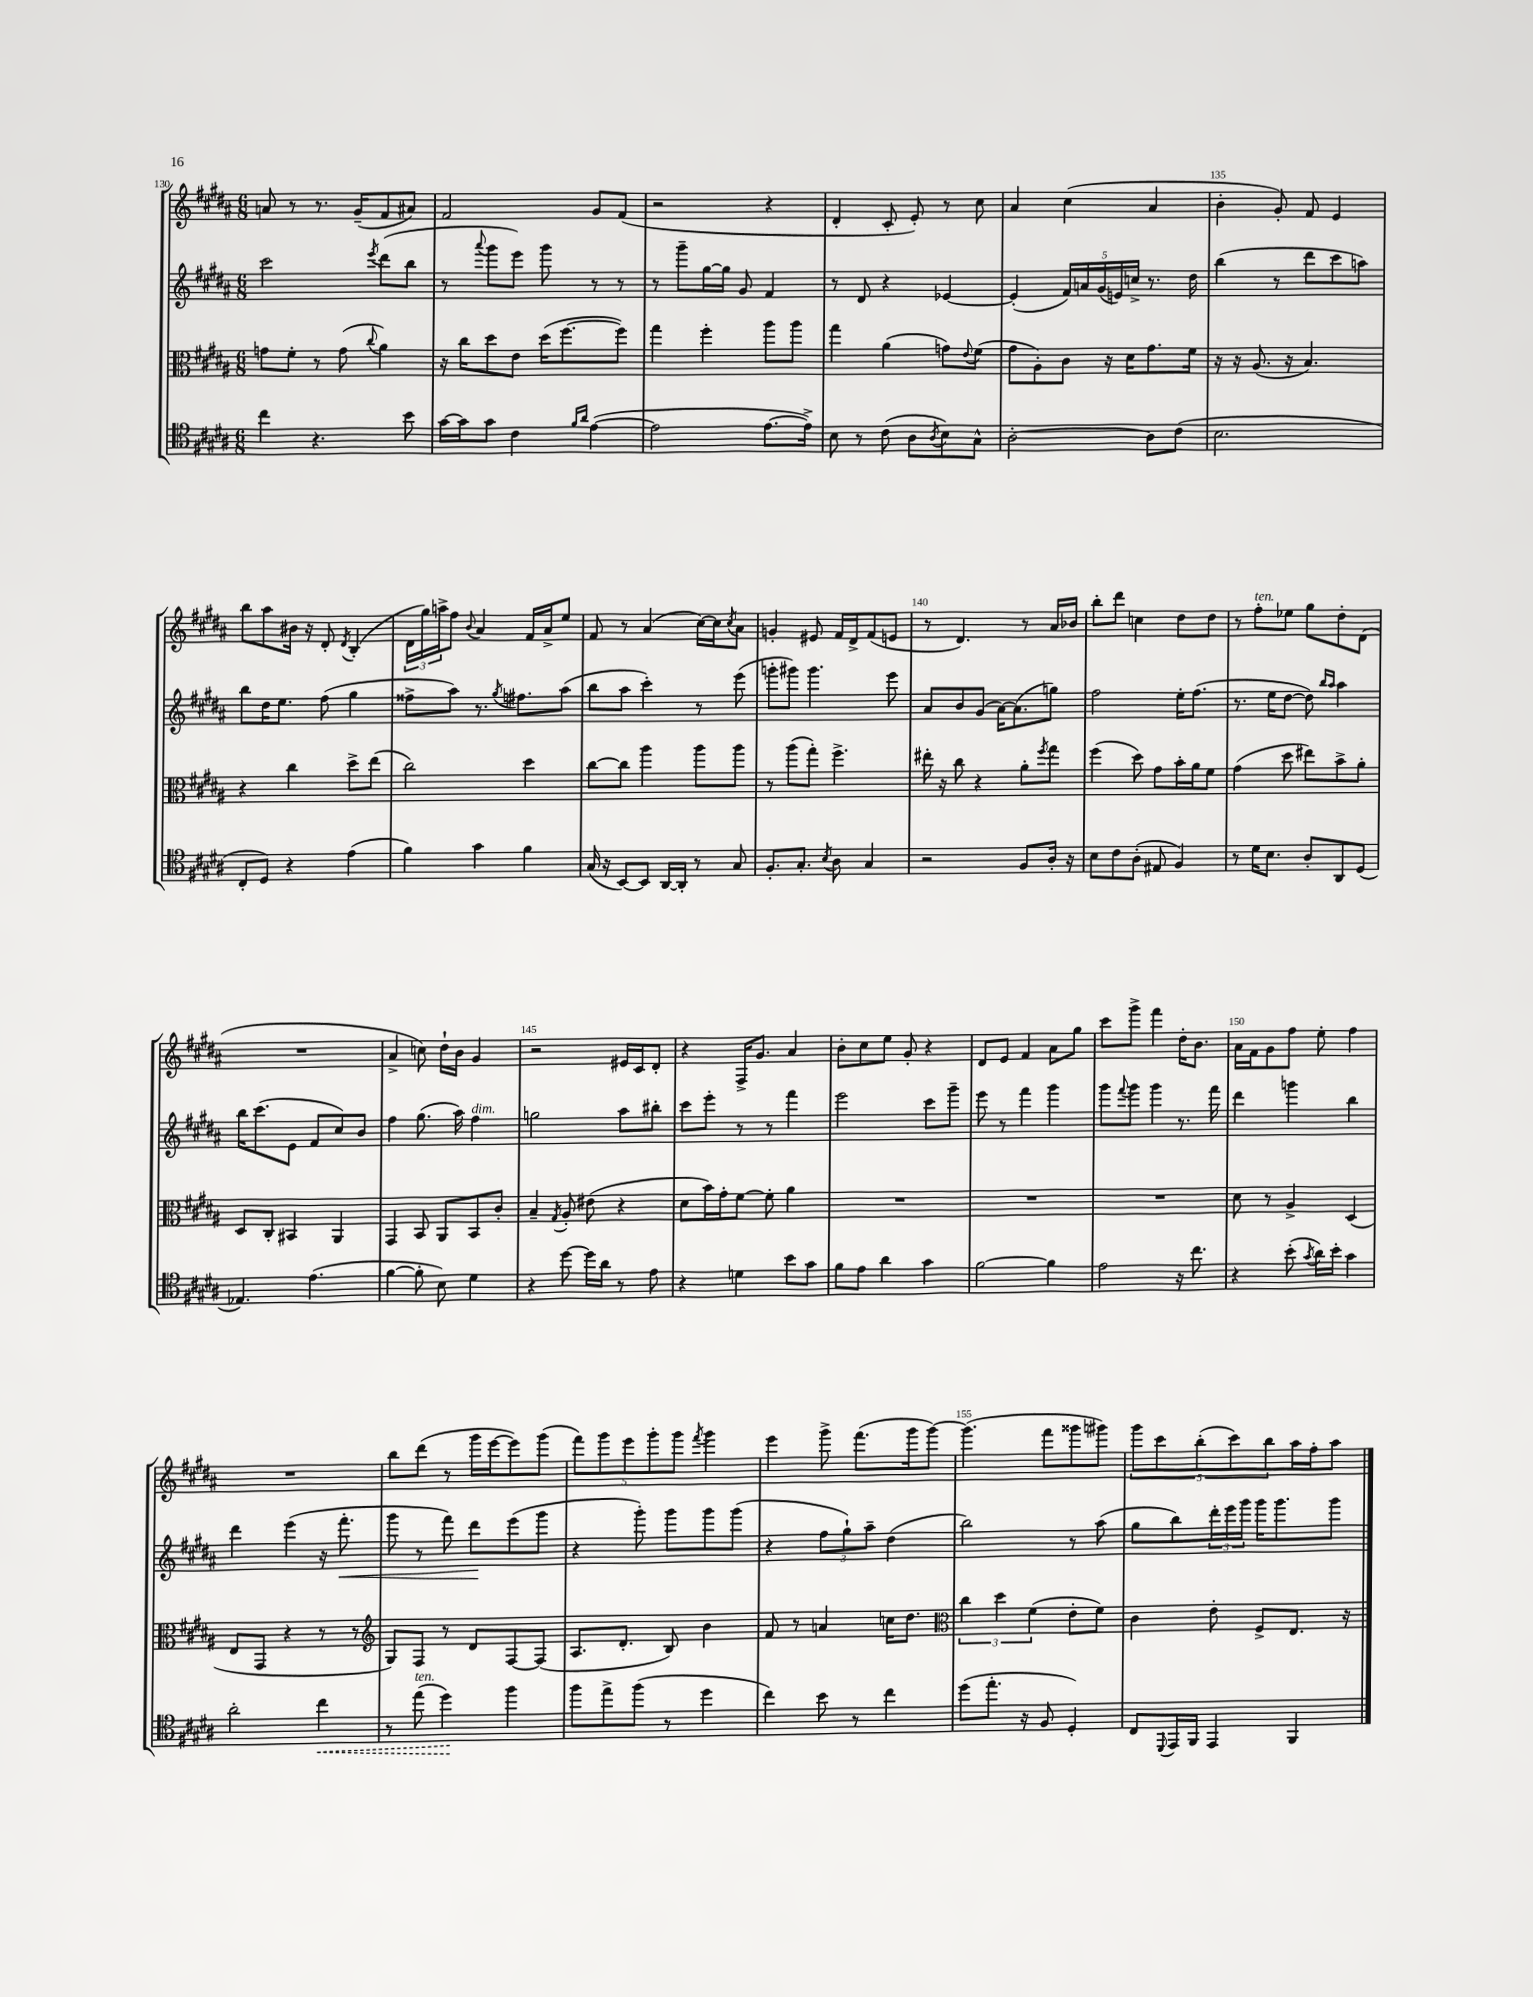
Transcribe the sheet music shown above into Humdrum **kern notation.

**kern	**kern	**kern	**kern
*staff4	*staff3	*staff2	*staff1
*clefC4	*clefC3	*clefG2	*clefG2
*k[f#c#g#d#a#]	*k[f#c#g#d#a#]	*k[f#c#g#d#a#]	*k[f#c#g#d#a#]
*M6/8	*M6/8	*M6/8	*M6/8
4cc#	8g	2ccc#	8a
.	8f#'	.	8r
4.r	8r	.	8.r
.	(8g	.	.
.	.	.	(16g#~
.	8qqcc#	8qeee	.
.	4a#)	(8ddd#	8f#
8b	.	8bb	8a#)
=	=	=	=
[16g#	16r	8r	2f#
16g#]	16cc#	.	.
.	.	8qqaaa#	.
8g#	8dd#	8ggg#	.
4c#	8e	8eee)	.
.	(16dd#	8ggg#	.
.	[8.ff#	.	.
16qqf#	.	.	.
16qqa#	.	.	.
([4e	.	8r	8g#
.	8ff#])	8r	(8f#
=	=	=	=
2e]	4gg#	8r	2r
.	.	8ggg#~	.
.	4ff#'	[16gg#	.
.	.	16gg#]	.
.	.	8g#	.
[8.e	8aa#	4f#	4r
.	8aa#	.	.
16e^])	.	.	.
=	=	=	=
8B	4gg#	8r	4d#'
8r	.	8d#	.
(8c#	(4a#	4r	8c#'
8A#	.	.	8e')
8qA#	.	.	.
8B)	8g)	[4e-	8r
.	8qqe	.	.
8G#^^	(8f#	.	8cc#
=	=	=	=
[2A#'	8g#	(4e-']	4a#
.	8A#')	.	.
.	8c#	20f#)	(4cc#
.	.	20a	.
.	.	(20g#	.
.	16r	.	.
.	.	20e)	.
.	16d#	.	.
.	.	20cc^	.
8A#]	8.g#	8.r	4a#
(8c#	.	.	.
.	16f#	16dd#	.
=	=	=	=
2.B	16r	(4bb	4b'
.	16r	.	.
.	(8.A#	.	.
.	.	8r	8g#')
.	16r	.	.
.	4.B)	8ddd#	8f#
.	.	8ccc#	4e
.	.	8aa)	.
=	=	=	=
8C#'	4r	8bb	8bb
8D#)	.	16dd#	8aa#
.	.	8.ee	.
4r	4cc#	.	16b#
.	.	.	16r
.	.	(8ff#	8d#'
.	.	.	8qd#
(4e	8dd#^	4gg#	(4B'
.	(8ee	.	.
=	=	=	=
4f#)	2cc#)	8ff##^	24d#
.	.	.	24gg#)
.	.	.	24aa^
.	.	8aa#)	8ff#
.	.	.	8qqb
4g#	.	8.r	4a#
.	.	8qgg#	.
.	.	8.ff#	.
4f#	4dd#	.	16f#
.	.	.	16a#^
.	.	(8aa#	8ee
=	=	=	=
(16G#	[8cc#	8bb	8f#
16r	.	.	.
[8BB)	8cc#]	8aa#	8r
8BB]	4aa#	4ccc#')	(4a#
[16AA#	.	.	.
16AA#']	.	.	.
8r	8aa#	8r	[16cc#)
.	.	.	16cc#]
.	.	.	8qcc#
8G#	8aa#	(8eee	8a#
=	=	=	=
8.F#'	8r	8ggg'	4g'
.	(8aa#	8ggg#)	.
8.G#'	.	.	.
.	8gg#')	4.ggg#	8e#
8qB	.	.	.
8A#	4.ff#^	.	16f#
.	.	.	16d#^
4G#	.	.	(8f#
.	.	8eee	8e
=	=	=	=
2r	16ee#'	8a#	8r
.	16r	.	.
.	8cc#	8b	4.d#)
.	4r	(8g#	.
.	.	[16a#)	.
.	.	(8.a#]	.
8F#	8a#'	.	8r
.	8qff#	.	.
16A#'	8gg#	8gg)	16a#
16r	.	.	16b-
=	=	=	=
8B	(4ff#	2ff#	8bb'
8c#	.	.	8ddd#
(8A#'	8dd#)	.	4cc
8E#	8g#	.	.
4F#)	16b'	16ee'	8dd#
.	16a#	(8.ff#	.
.	8f#	.	8dd#
=	=	=	=
8r	(4g#	8.r	8r
16d#	.	.	8ff#'
8.B	.	16ee	.
.	8dd#	[8dd#	8ee-
8A#'	8ee#)	8dd#])	8gg#
.	.	16qqbb	.
.	.	16qqaa#	.
8AA#	8b^	4aa#	8dd#'
(8D#	8a#'	.	(8d#
=	=	=	=
4.E-)	8D#	16bb	2.r
.	.	(8.ccc#	.
.	8C#'	.	.
.	4BB#	8e	.
(4.e	.	8f#	.
.	4AA#	8cc#)	.
.	.	8b	.
=	=	=	=
[4f#	4GG#	4ff#	4a#^
8f#']	8BB	(8.gg#	8cc)
8B)	8AA#	.	16dd#`
.	.	16aa#)	16b
4d#	8BB	4ff#	4g#
.	8c#'	.	.
=	=	=	=
4r	4B~	2gg	2r
.	8qG#	.	.
[8dd#	8A#'	.	.
16dd#]	(8e#	.	.
16a#	.	.	.
8r	4r	8aa#	16e#
.	.	.	16c#
8e	.	8bb#'	8d#'
=	=	=	=
4r	8d#	8ccc#	4r
.	16b)	8eee'	.
.	16g#'	.	.
4d	[8f#	8r	16F#^
.	.	.	8.g#
.	8f#']	8r	.
8b	4a#	4fff#	4a#
8g#	.	.	.
=	=	=	=
8f#	2.r	2eee	8b'
8e	.	.	8cc#
4a#	.	.	8ee
.	.	.	8g#'
4g#	.	8ccc#	4r
.	.	8ggg#~	.
=	=	=	=
[2f#	2.r	8eee	8d#
.	.	8r	8e
.	.	4fff#	4f#
4f#]	.	4ggg#	8a#
.	.	.	8gg#
=	=	=	=
2e	2.r	8ggg#	8ccc#
.	.	8qqfff#	.
.	.	8ggg#	8ggg#^
.	.	4ggg#	4fff#
16r	.	8.r	16dd#'
8.cc#	.	.	8.b
.	.	16fff#	.
=	=	=	=
4r	8d#	4ddd#	16a#
.	.	.	16f#
.	8r	.	8g#
(8b'	4A#^	4ggg	8ff#
8qg#	.	.	.
16a#)	.	.	8ee'
16b'	.	.	.
4g#	(4D#	4bb	4ff#
=	=	=	=
2a#'	8E	4ddd#	2.r
.	8GG#	.	.
.	4r	(4eee	.
4cc#	8r	16r	.
.	.	8.fff#'	.
.	8r	.	.
=	=	=	=
*	*clefG2	*	*
8r	8G#)	8ggg#	8bb
(8ee	8F#	8r	(8ddd#
4dd#)	8r	8fff#)	8r
.	8d#	8ddd#	16ggg#
.	.	.	[16eee
4ff#	[8F#	(8eee	8eee])
.	(8F#]	8ggg#	(8ggg#
=	=	=	=
8ff#	8.A#	4r	10fff#)
.	.	.	10ggg#
8ee^	.	.	.
.	8.d#'	.	.
.	.	.	10eee
(8ff#	.	8ggg#')	.
.	.	.	10ggg#'
8r	8B)	8ggg#	.
.	.	.	10ggg#
.	.	.	8qfff#
4dd#	4b	8ggg#	4ggg#
.	.	(8ggg#	.
=	=	=	=
4cc#)	8f#	4r	4eee
.	8r	.	.
8b	4a	12ff#	8ggg#^
.	.	12gg#`)	.
8r	.	.	(8.fff#
.	.	12aa#~	.
4cc#	16cc	(4dd#	.
.	8.dd#	.	16ggg#
.	.	.	[8ggg#)
=	=	=	=
*	*clefC3	*	*
(8dd#	6cc#	2bb)	(4.ggg#]
8.ee'	.	.	.
.	6dd#	.	.
16r	.	.	.
.	(6f#	.	.
8F#	.	.	8fff#
4D#')	8e'	8r	8ggg##
.	8f#)	(8aa#	8ggg#)
=	=	=	=
8C#	4c#	8gg#	10ggg#
.	.	.	10ccc#
8qqDD#	.	.	.
16EE	.	8bb)	.
16FF#	.	.	.
.	.	.	(10bb'
4EE	8e'	24ddd#'	.
.	.	24eee	.
.	.	.	10ccc#)
.	.	24ggg#	.
.	8F#^	16ggg#	.
.	.	.	10bb
.	.	8.ggg#	.
4FF#	8.E	.	16aa#
.	.	.	16ff#'
.	.	8ggg#	8aa#
.	16r	.	.
==	==	==	==
*-	*-	*-	*-
